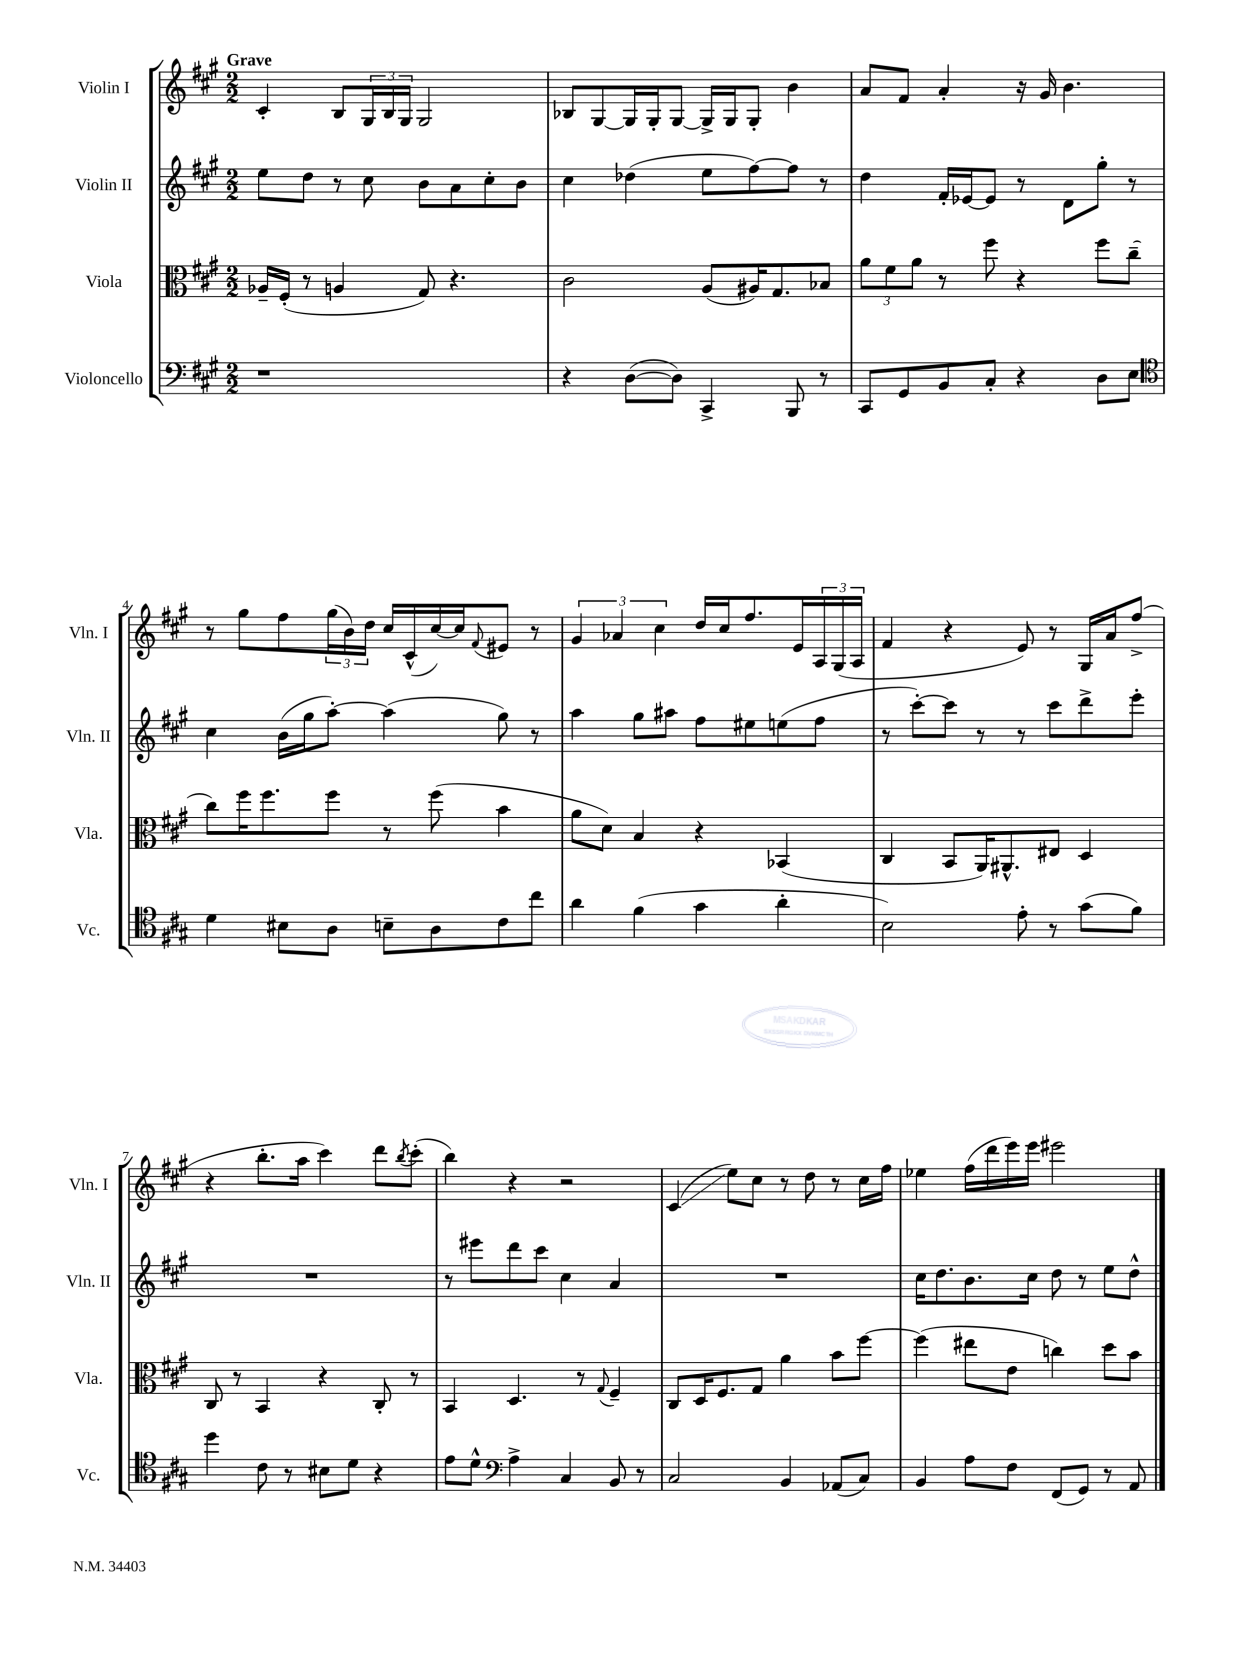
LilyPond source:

<<
\new StaffGroup <<
\new Staff = "s0" \with { instrumentName = "Violin I" shortInstrumentName = "Vln. I" } {
    \clef treble \key a \major \numericTimeSignature \time 2/2 \tempo "Grave"
    cis'4-. b8 \tuplet 3/2 { gis16 b16 gis16 } gis2 |
    bes8 gis8~ gis16 gis16-. gis8~ gis16-> gis16 gis8-. b'4 |
    a'8 fis'8 a'4-. r16 gis'16 b'4. |
    r8 gis''8 fis''8 \tuplet 3/2 { gis''16( b'16) d''16 } cis''16 cis'16-^( cis''16~) cis''16 \appoggiatura { fis'8 } eis'8 r8 |
    \tuplet 3/2 { gis'4 aes'4 cis''4 } d''16 cis''16 fis''8. e'16 \tuplet 3/2 { a16 gis16( a16 } |
    fis'4 r4 e'8) r8 gis16 a'16 fis''8->( |
    r4 b''8.-. a''16 cis'''4) d'''8 \acciaccatura { b''8 } cis'''8-.( |
    b''4) r4 r2 |
    cis'4\glissando( e''8) cis''8 r8 d''8 r8 cis''16 fis''16 |
    ees''4 fis''16( d'''16 e'''16) e'''16 eis'''2 \bar "|." |
}
\new Staff = "s1" \with { instrumentName = "Violin II" shortInstrumentName = "Vln. II" } {
    \clef treble \key a \major \numericTimeSignature \time 2/2
    e''8 d''8 r8 cis''8 b'8 a'8 cis''8-. b'8 |
    cis''4 des''4( e''8 fis''8~) fis''8 r8 |
    d''4 fis'16-. ees'16~ ees'8 r8 d'8 gis''8-. r8 |
    cis''4 b'16( gis''16 a''8~-.) a''4( gis''8) r8 |
    a''4 gis''8 ais''8 fis''8 eis''8 e''8( fis''8 |
    r8 cis'''8~-.) cis'''8 r8 r8 cis'''8 d'''8-> e'''8-. |
    R1 |
    r8 eis'''8 d'''8 cis'''8 cis''4 a'4 |
    R1 |
    cis''16 d''8. b'8. cis''16 d''8 r8 e''8 d''8-^ \bar "|." |
}
\new Staff = "s2" \with { instrumentName = "Viola" shortInstrumentName = "Vla." } {
    \clef alto \key a \major \numericTimeSignature \time 2/2
    aes16-- fis16-.( r8 a4 gis8) r4. |
    cis'2 a8( ais16) gis8. bes8 |
    \tuplet 3/2 { a'8 fis'8 a'8 } r8 fis''8 r4 fis''8 cis''8--( |
    cis''8) fis''16 fis''8. fis''8 r8 fis''8( b'4 |
    a'8 d'8) b4 r4 bes,4( |
    cis4 b,8 a,16) ais,8.-^ eis8 d4 |
    cis8 r8 b,4 r4 cis8-. r8 |
    b,4 d4. r8 \appoggiatura { gis8 } fis4-- |
    cis8 d16 fis8. gis8 a'4 b'8 fis''8~ |
    fis''4( eis''8 e'8 c''4) d''8 b'8 \bar "|." |
}
\new Staff = "s3" \with { instrumentName = "Violoncello" shortInstrumentName = "Vc." } {
    \clef bass \key a \major \numericTimeSignature \time 2/2
    r1 |
    r4 d8~( d8) cis,4-> b,,8 r8 |
    cis,8 gis,8 b,8 cis8-. r4 d8 e8 |
    \clef tenor d'4 bis8 a8 b8-- a8 cis'8 cis''8 |
    a'4 fis'4( gis'4 a'4-. |
    b2) e'8-. r8 gis'8( fis'8) |
    d''4 cis'8 r8 bis8 d'8 r4 |
    e'8 d'8-^ \clef bass a4-> cis4 b,8 r8 |
    cis2 b,4 aes,8( cis8) |
    b,4 a8 fis8 fis,8( gis,8) r8 a,8 \bar "|." |
}
>>
>>
